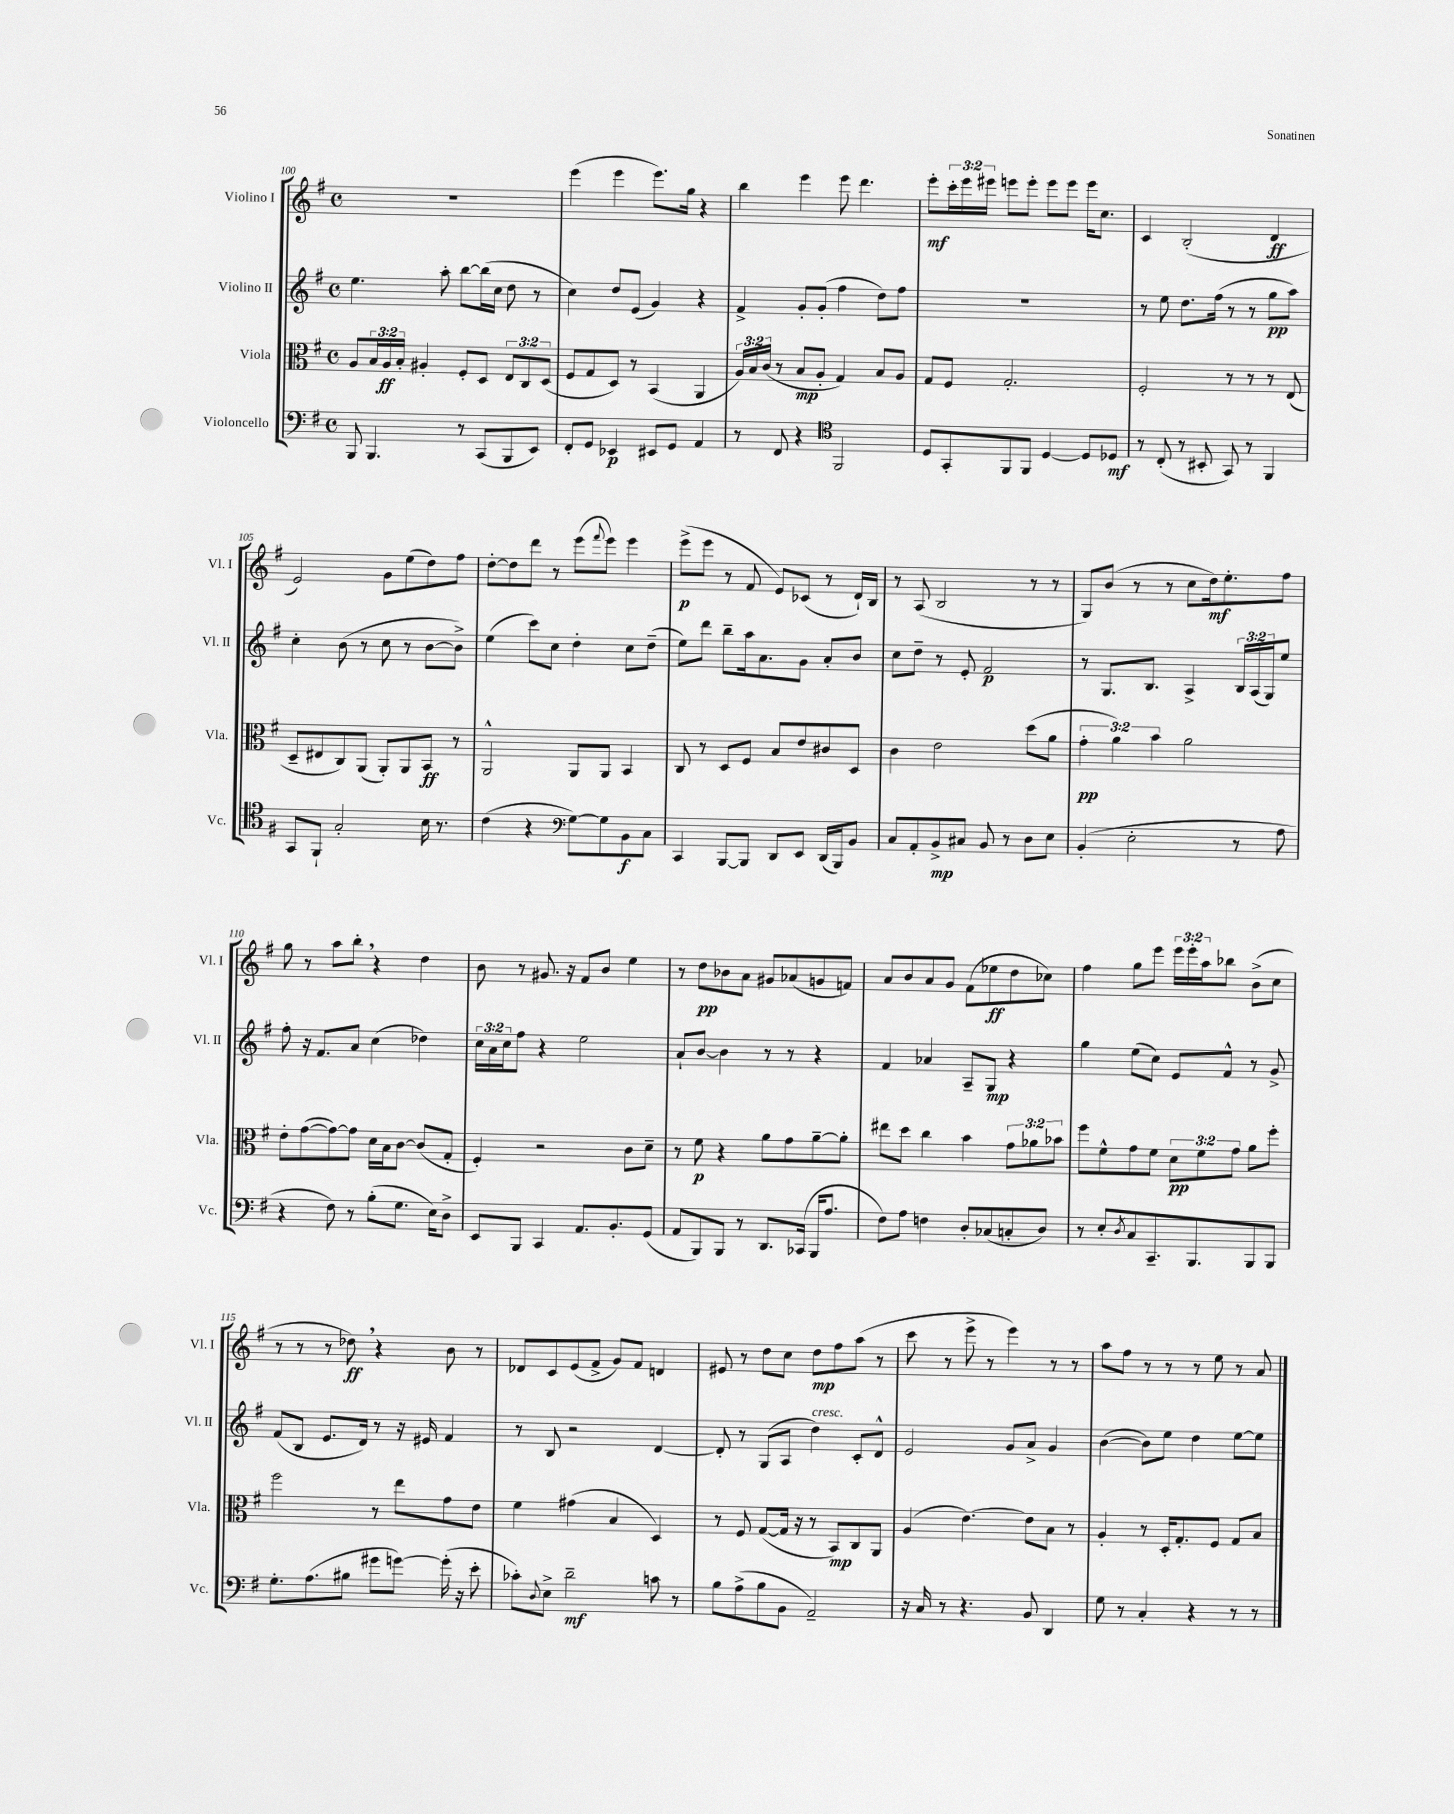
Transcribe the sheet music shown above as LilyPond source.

<<
\new StaffGroup <<
\new Staff = "s0" \with { instrumentName = "Violino I" shortInstrumentName = "Vl. I" } {
    \clef treble \key g \major \defaultTimeSignature \time 4/4 \override Staff.TupletNumber.text = #tuplet-number::calc-fraction-text
    r1 |
    e'''4( e'''4 e'''8.) g''16 r4 |
    b''4 e'''4 e'''8 d'''4. |
    e'''8-.\mf \tuplet 3/2 { c'''16-. e'''16 eis'''16 } e'''8 e'''8-. e'''8 e'''8 e'''16 c''8. |
    c'4 b2-.( d'4\ff |
    e'2) g'8 e''8( d''8) fis''8 |
    d''8~-. d''8 d'''8 r8 e'''8( \appoggiatura { fis'''8 } e'''8) e'''4 |
    e'''8->\p( e'''8 r8 fis'8 e'8) ces'8( r8 d'16-!) b16 |
    r8 a8( b2 r8 r8 |
    g8) b'8( r8 r8 c''8 d''16\mf) e''8.-. fis''8 |
    g''8 r8 a''8 b''8-. \breathe r4 d''4 |
    b'8 r8 gis'8. r16 fis'8 b'8 e''4 |
    r8 d''8\pp bes'8 a'8 gis'8 aes'8( g'8 f'8) |
    a'8 b'8 a'8 g'8 fis'8( ees''8\ff d''8 ces''8) |
    fis''4 g''8 e'''8 \tuplet 3/2 { e'''16 e'''16-. a''16 } bes''8 b'8->( c''8 |
    r8 r8 r8 des''8\ff) \breathe r4 b'8 r8 |
    des'8 c'8 e'8( fis'8-> g'8) fis'8 d'4 |
    eis'8 r8 d''8 c''8 d''8\mp fis''8 a''8( r8 |
    c'''8 r8 e'''8-> r8 e'''4) r8 r8 |
    a''8 fis''8 r8 r8 r8 e''8 r8 a'8 \bar "|." |
}
\new Staff = "s1" \with { instrumentName = "Violino II" shortInstrumentName = "Vl. II" } {
    \clef treble \key g \major \defaultTimeSignature \time 4/4 \override Staff.TupletNumber.text = #tuplet-number::calc-fraction-text
    e''4. a''8-. b''8~ b''16( c''16 d''8 r8 |
    c''4) d''8 e'8( g'4) r4 |
    fis'4-> g'8-. g'8-.( fis''4 d''8) fis''8 |
    r1 |
    r8 e''8 d''8. fis''16( r8 r8 g''8\pp a''8) |
    c''4-. b'8( r8 c''8 r8 b'8~ b'8->) |
    e''4( c'''8) c''8 d''4-. c''8 d''8--( |
    e''8) d'''8 b''8-- a''16 a'8. g'8 a'8-. b'8 |
    c''8 d''8-- r8 e'8-. fis'2\p |
    r8 g8. b8. a4-> \tuplet 3/2 { b16 a16( g16) } e''8 |
    fis''8-. r16 fis'8. a'8 c''4( des''4) |
    \tuplet 3/2 { c''16 a'16 c''16 } fis''8 r4 e''2 |
    a'8-! b'8~ b'4 r8 r8 r4 |
    fis'4 aes'4 a8-- g8\mp r4 |
    g''4 e''8( c''8) e'8 fis'8-^ r8 g'8-> |
    fis'8( b8 e'8. d'16) r8 r16 eis'16 fis'4 |
    r8 b8 r2 d'4~ |
    d'8-. r8 g8( a8 d''4^\markup { \italic "cresc." }) c'8-. d'8-^ |
    e'2 g'8 a'8-> g'4 |
    b'4~( b'8) e''8 d''4 e''8~ e''8 \bar "|." |
}
\new Staff = "s2" \with { instrumentName = "Viola" shortInstrumentName = "Vla." } {
    \clef alto \key g \major \defaultTimeSignature \time 4/4 \override Staff.TupletNumber.text = #tuplet-number::calc-fraction-text
    a8 \tuplet 3/2 { b16 a16\ff b16-. } ais4-. fis8-. d8 \tuplet 3/2 { e8 c8 d8( } |
    fis8 g8 d8) r8 b,4( a,4 |
    \tuplet 3/2 { a16) b16 c'16( } r8 b8\mp a8-. g4) b8 a8 |
    g8 fis8 g2.-. |
    fis2-. r8 r8 r8 e8( |
    d8-- eis8 c8) a,8( a,8-.) a,8 b,8\ff r8 |
    a,2-^ a,8 a,8 b,4 |
    c8 r8 d8 fis8 b8 e'8 cis'8 d8 |
    c'4 e'2 d''8( a'8 |
    \tuplet 3/2 { g'4-.\pp a'4) b'4 } a'2 |
    e'8-. g'8~( g'8~) g'8 d'16 b16 c'8~ c'8( g8-. |
    fis4-.) r2 c'8 d'8-- |
    r8 fis'8\p r4 a'8 g'8 a'8~-- a'8-. |
    eis''8 d''8 c''4 b'4 \tuplet 3/2 { g'8 aes'8 bes'8 } |
    fis''8 fis'8-^ g'8 fis'8 \tuplet 3/2 { d'8\pp fis'8 g'8 } a'8 fis''8-. |
    fis''2 r8 e''8 g'8 e'8 |
    fis'4 gis'4( b4 d4) |
    r8 fis8 g8~( g16 r16 r8 b,8\mp) c8 a,8 |
    a4( e'4.~) e'8 b8 r8 |
    a4-. r8 d16-. g8.-. fis8 g8 b8 \bar "|." |
}
\new Staff = "s3" \with { instrumentName = "Violoncello" shortInstrumentName = "Vc." } {
    \clef bass \key g \major \defaultTimeSignature \time 4/4
    b,,8 b,,4. r8 c,8( b,,8 e,8) |
    fis,8-. g,8 ees,4\p eis,8 g,8 a,4 |
    r8 fis,8 r4 \clef tenor fis,2 |
    d8 g,8-. fis,8 fis,8 d4~ d8 des8\mf |
    r8 c8-.( r8 bis,8-. g,8) r8 fis,4 |
    g,8 fis,8-! g2-. b16 r8. |
    c'4( r4 \clef bass g8~) g8 b,8\f c8 |
    c,4 b,,8~ b,,8 d,8 e,8 d,16( b,,16) b,8 |
    c8 a,8-. b,8->\mp cis8 b,8 r8 d8 e8 |
    b,4-.( e2-. r8 a8 |
    r4 fis8) r8 b8-.( g8. e16) d8-> |
    e,8 b,,8 c,4 a,8. b,8.-. g,8( |
    a,8 b,,8) b,,8 r8 d,8. ces,16( b,,16 a8. |
    fis8) a8 f4 d8-. ces8( c8-. d8) |
    r8 e8-. \acciaccatura { d8 } c8 c,8.-- b,,8. b,,8 b,,8 |
    g8.-. a8.( bis8 gis'8 g'8~) g'16-.( r16 e'8-. |
    ces'8-.) \appoggiatura { d8 } e8-> d'2--\mf c'8 r8 |
    b8 a8->( b8 b,8 a,2--) |
    r16 c16 r8 r4. b,8 d,4 |
    g8 r8 c4-. r4 r8 r8 \bar "|." |
}
>>
>>
\layout { \context { \Score currentBarNumber = #100 } }
